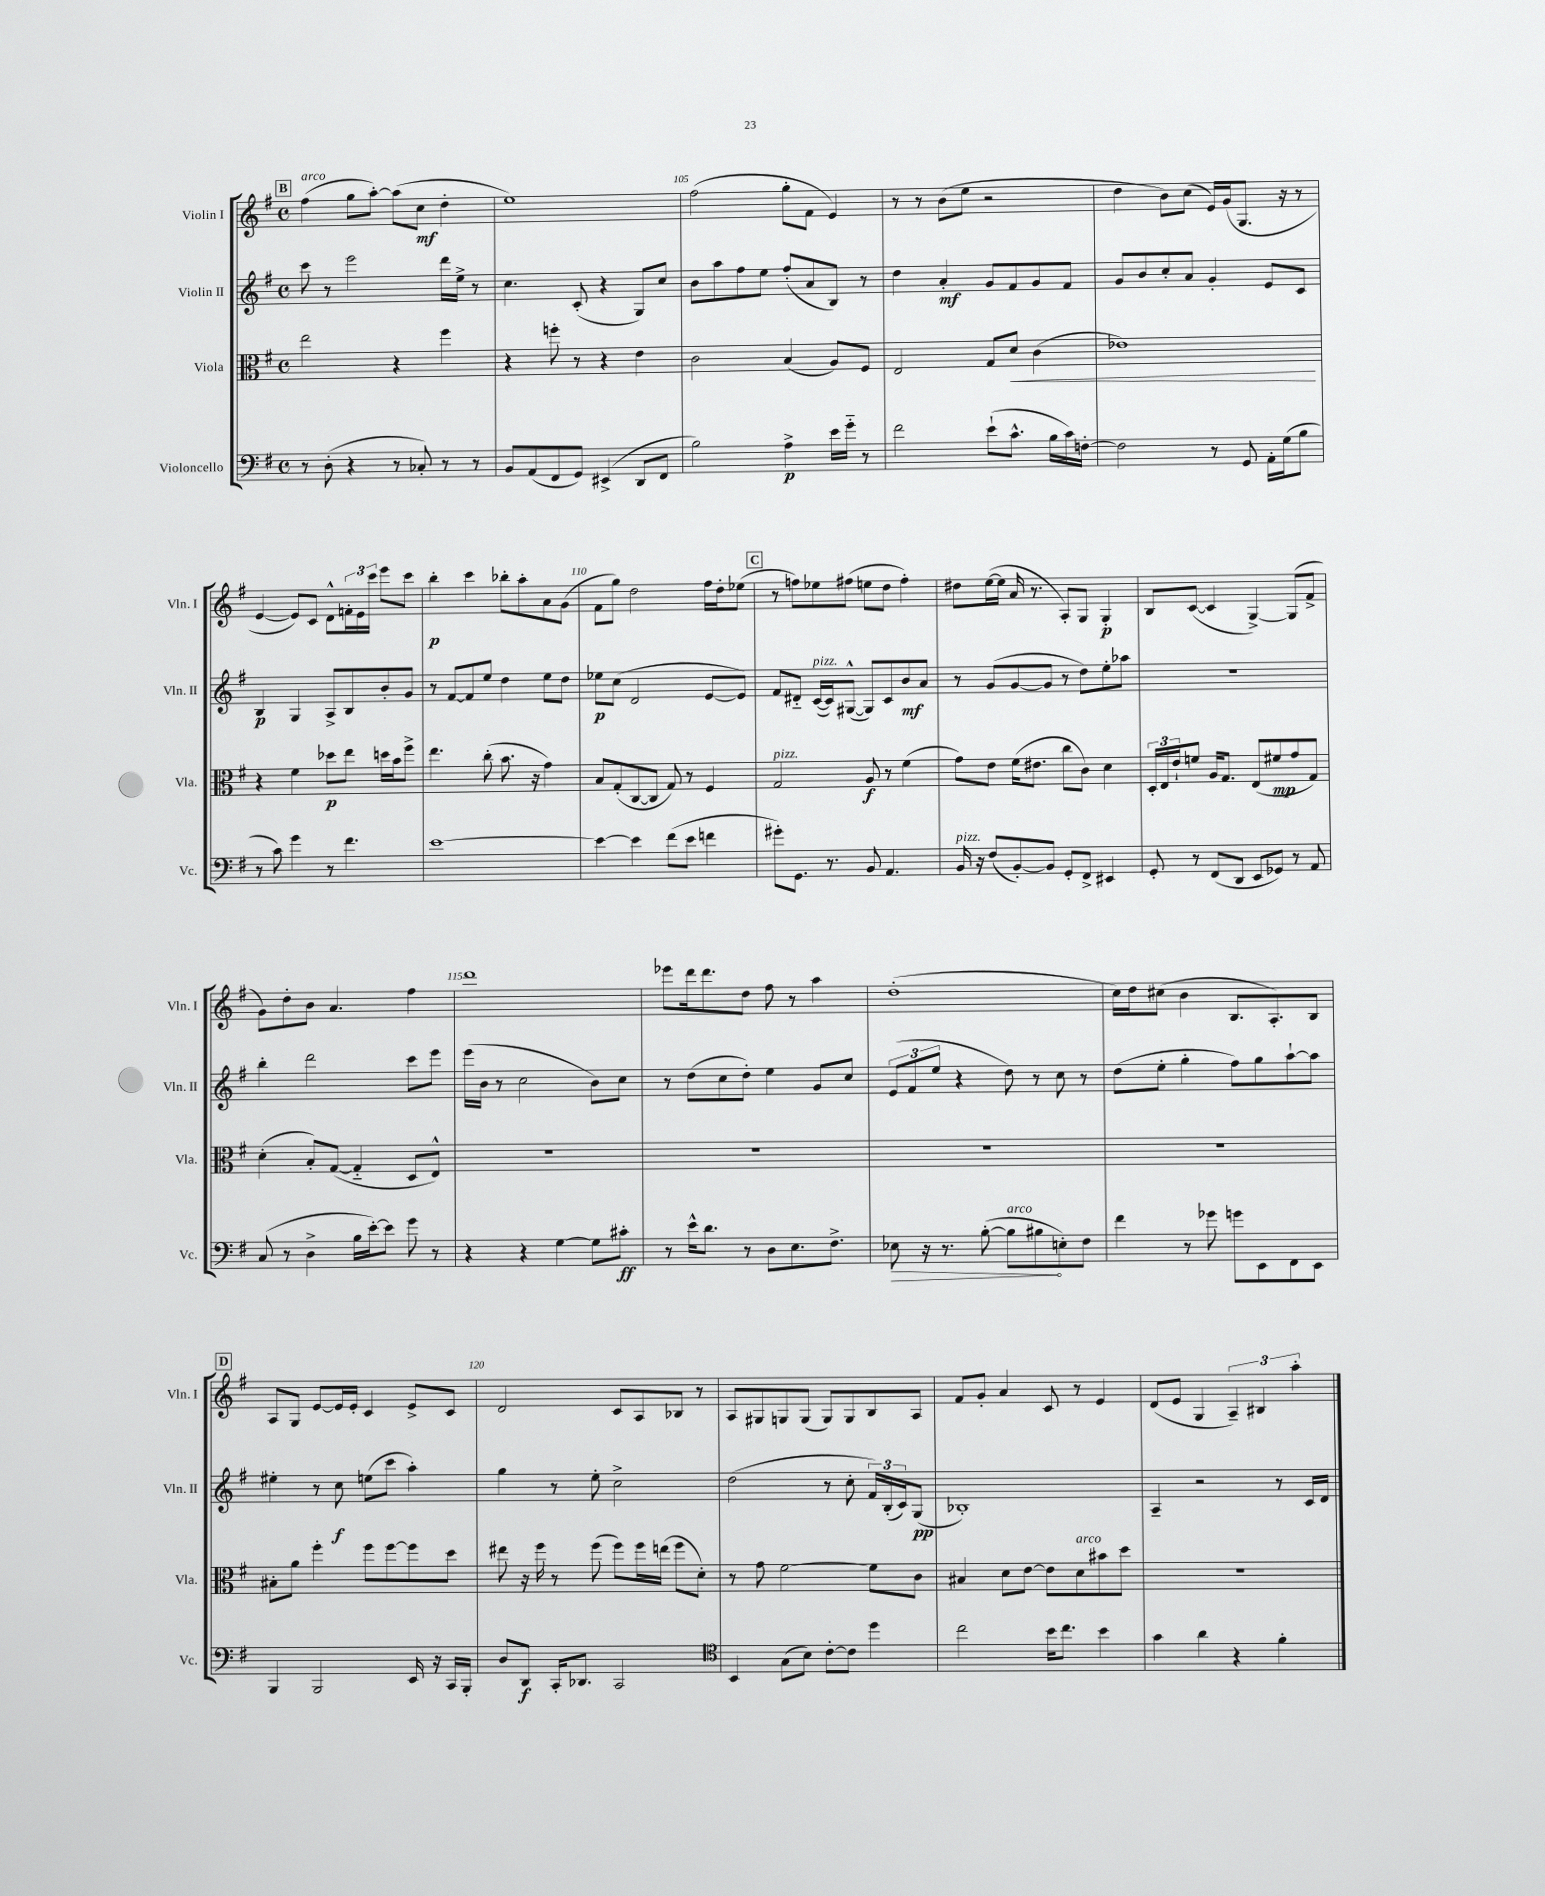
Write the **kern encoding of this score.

**kern	**dynam	**kern	**dynam	**kern	**dynam	**kern	**dynam
*part4	*part4	*part3	*part3	*part2	*part2	*part1	*part1
*staff4	*staff4	*staff3	*staff3	*staff2	*staff2	*staff1	*staff1
*I"Violoncello	*	*I"Viola	*	*I"Violin II	*	*I"Violin I	*
*I'Vc.	*	*I'Vla.	*	*I'Vln. II	*	*I'Vln. I	*
*clefF4	*	*clefC3	*	*clefG2	*	*clefG2	*
*k[f#]	*	*k[f#]	*	*k[f#]	*	*k[f#]	*
*M4/4	*	*M4/4	*	*M4/4	*	*M4/4	*
*met(c)	*	*met(c)	*	*met(c)	*	*met(c)	*
!!LO:REH:place=s1:t=B
=103	=103	=103	=103	=103	=103	=103	=103
!	!	!	!	!	!	!LO:TX:a:i:t=arco	!
8r	.	2ee\	.	8ccc\	.	(4ff#\	.
(8D'\	.	.	.	8r	.	.	.
4r	.	.	.	2eee\	.	8gg\L	.
.	.	.	.	.	.	[8aa'\J)	.
8r	.	4r	.	.	.	(8aa\L]	.
8C-X'/)	.	.	.	.	.	8cc\J	mf
8r	.	4ff#\	.	16ddd\LL	.	4dd'\	.
.	.	.	.	16ee^\JJ	.	.	.
8r	.	.	.	8r	.	.	.
=104	=104	=104	=104	=104	=104	=104	=104
8BB/L	.	4r	.	4.cc\	.	1ee)	.
(8AA/	.	.	.	.	.	.	.
8FF#/	.	8ffn'\	.	.	.	.	.
8GG/J)	.	8r	.	(8c'/	.	.	.
(4EE#X^/	.	4r	.	4r	.	.	.
8DD/L	.	4e\	.	8G/L)	.	.	.
8FF#/J	.	.	.	8cc/J	.	.	.
=105	=105	=105	=105	=105	=105	=105	=105
2B\)	.	2c\	.	8b\L	.	(2ff#\	.
.	.	.	.	8aa\	.	.	.
.	.	.	.	8ff#\	.	.	.
.	.	.	.	8ee\J	.	.	.
4A^\	p	(4B/	.	(8ff#'/L	.	8gg'\L	.
.	.	.	.	8a/	.	8f#\J	.
16e\LL	.	8A/L)	.	8B/J)	.	4e/)	.
16g\JJ	.	.	.	.	.	.	.
8r	.	8F#/J	.	8r	.	.	.
=106	=106	=106	=106	=106	=106	=106	=106
2f#\	.	2E/	.	4dd\	.	8r	.
.	.	.	.	.	.	8r	.
.	.	.	.	4a'/	mf	(8b\L	.
.	.	.	.	.	.	8ee\J	.
(8e`\L	.	8G/L	.	8g/L	.	2r	.
!	!	!	!LO:HP:b	!	!	!	!
8.c^^\J	.	8d/J	<	8f#/	.	.	.
.	.	(4c\	.	8g/	.	.	.
16B\LL	.	.	.	.	.	.	.
16c\)	.	.	.	8f#/J	.	.	.
[16Fn'\JJ	.	.	.	.	.	.	.
=107	=107	=107	=107	=107	=107	=107	=107
2F\]	.	1e-X)	.	8g/L	.	4dd\	.
.	.	.	.	8b/	.	.	.
.	.	.	.	8cc'/	.	8b\L)	.
.	.	.	.	8a/J	.	(8cc\J	.
8r	.	.	.	4g'/	.	16e/LL)	.
.	.	.	.	.	.	(16g/J	.
8GG/	.	.	.	.	.	8.G/J	.
16AA'\LL	.	.	.	8e/L	.	.	.
(16G\J	.	.	.	.	.	16r	.
8B\J	.	.	.	8c/J	.	8r	.
.	.	.	[	.	.	.	.
!!LO:LB:g=z
=108	=108	=108	=108	=108	=108	=108	=108
8r	.	4r	.	4B/	p	[4e/	.
8c\)	.	.	.	.	.	.	.
4g\	.	4f#\	.	4G/	.	8e/L])	.
.	.	.	.	.	.	8c/J	.
8r	.	8dd-X\L	p	8A^/L	.	8d^^\L	.
4.f#\	.	8ee\J	.	8B/	.	24fn'\L	.
.	.	.	.	.	.	24e\	.
.	.	.	.	.	.	24ccc\JJ	.
.	.	16ddn\LL	.	8b'/	.	8eee\L	.
.	.	16b\J	.	.	.	.	.
.	.	8ff#^\J	.	8g/J	.	8ccc\J	.
=109	=109	=109	=109	=109	=109	=109	=109
[1e	.	4.ee\	.	8r	.	4bb'\	p
.	.	.	.	[8f#/L	.	.	.
.	.	.	.	8f#/]	.	4ccc\	.
.	.	(8cc'\	.	8ee/J	.	.	.
.	.	8.b\	.	4dd\	.	8bb-X'\L	.
.	.	.	.	.	.	8aa'\	.
.	.	16r	.	.	.	.	.
.	.	4g\)	.	8ee\L	.	8a\	.
.	.	.	.	8dd\J	.	(8g\J	.
=110	=110	=110	=110	=110	=110	=110	=110
4e\_	.	8B/L	.	8ee-X\L	p	8f#\L	.
.	.	(8G'/	.	(8cc\J	.	8gg\J)	.
4e\]	.	[8C/	.	2d/	.	2dd\	.
.	.	8C/J]	.	.	.	.	.
(8f#\L	.	8G/)	.	.	.	.	.
8e\J	.	8r	.	.	.	.	.
4fn\	.	4F#/	.	[8e/L	.	16ff#\LL	.
.	.	.	.	.	.	16dd'\J	.
.	.	.	.	8e/J])	.	(8ee-X\J	.
!!LO:REH:place=s1:t=C
=111	=111	=111	=111	=111	=111	=111	=111
!	!	!LO:TX:a:i:t=pizz.	!	!	!	!	!
8g#X'\L)	.	2G/	.	8f#/L	.	8r	.
8.GG\J	.	.	.	8d#X/J	.	8ffn\L)	.
!	!	!	!	!LO:TX:a:i:t=pizz.	!	!	!
.	.	.	.	([16c/LL	.	8ee-X\	.
8.r	.	.	.	16c/J])	.	.	.
.	.	.	.	([8G#X^^/J	.	(8ff#X\J	.
8BB/	.	8A/	f	8G#/L])	.	8een\L	.
4.AA/	.	8r	.	8c/	.	8dd\J	.
.	.	(4f#\	.	8b/	mf	4ff#'\)	.
.	.	.	.	8a/J	.	.	.
=112	=112	=112	=112	=112	=112	=112	=112
!LO:TX:a:i:t=pizz.	!	!	!	!	!	!	!
16BB/	.	8g\L)	.	8r	.	8dd#X\L	.
16r	.	.	.	.	.	.	.
(8F#/L	.	8e\J	.	(8g/L	.	([16ee\L	.
.	.	.	.	.	.	16ee\JJ]	.
[8BB'/)	.	(16f#\KL	.	[8g/	.	16a/	.
.	.	8.e#X\J	.	.	.	8.r	.
8BB/J]	.	.	.	8g/J]	.	.	.
8GG'/L	.	8cc\L	.	8r	.	8A'/L)	.
8FF#^/J	.	8c\J)	.	8dd\L)	.	8G/J	.
4EE#X/	.	4d\	.	8ee'\	.	4G'/	p
.	.	.	.	8aa-X\J	.	.	.
=113	=113	=113	=113	=113	=113	=113	=113
8GG'/	.	24D'/LL	.	1r	.	8B/L	.
.	.	24E/	.	.	.	.	.
.	.	24e`/J	.	.	.	.	.
8r	.	8fn/J	.	.	.	([8c/J	.
(8FF#/L	.	16A/KL	.	.	.	4c/]	.
.	.	8.G/J	.	.	.	.	.
8DD/J	.	.	.	.	.	.	.
8EE/L	.	(8E/L	.	.	.	[4G^/)	.
8GG-X/J)	.	8f#X/	mp	.	.	.	.
8r	.	8g/	.	.	.	(8G/L]	.
8AA/	.	8G/J)	.	.	.	8f#^/J	.
!!LO:LB:g=z
=114	=114	=114	=114	=114	=114	=114	=114
(8C/	.	(4d'\	.	4bb'\	.	8g\L)	.
8r	.	.	.	.	.	8dd'\	.
4D^\	.	8B'/L)	.	2ddd\	.	8b\J	.
.	.	([8G/J	.	.	.	4.a/	.
16B\LL	.	4G/]	.	.	.	.	.
[16e'\J)	.	.	.	.	.	.	.
8e\J]	.	.	.	.	.	.	.
8g\	.	8D/L	.	8ccc\L	.	4ff#\	.
8r	.	8E^^/J)	.	8eee\J	.	.	.
=115	=115	=115	=115	=115	=115	=115	=115
4r	.	1r	.	(16eee\LL	.	1ddd	.
.	.	.	.	16b\JJ	.	.	.
.	.	.	.	8r	.	.	.
4r	.	.	.	2cc\	.	.	.
[4G\	.	.	.	.	.	.	.
8G\L]	.	.	.	8b\L)	.	.	.
8c#X'\J	ff	.	.	8cc\J	.	.	.
=116	=116	=116	=116	=116	=116	=116	=116
8r	.	1r	.	8r	.	8eee-X\L	.
16e^^\KL	.	.	.	(8dd\L	.	16ddd\k	.
8.d\J	.	.	.	.	.	8.ddd\	.
.	.	.	.	8cc\	.	.	.
8r	.	.	.	8dd'\J)	.	8dd\J	.
8D\L	.	.	.	4ee\	.	8ff#\	.
8.E\	.	.	.	.	.	8r	.
.	.	.	.	8g/L	.	4aa\	.
8.F#^\J	.	.	.	.	.	.	.
.	.	.	.	8cc/J	.	.	.
=117	=117	=117	=117	=117	=117	=117	=117
!	!LO:HP:b	!	!	!	!	!	!
8E-X\	>	1r	.	(12e/L	.	(1dd'	.
.	.	.	.	12f#/	.	.	.
16r	.	.	.	.	.	.	.
.	.	.	.	12ee/J	.	.	.
8.r	.	.	.	.	.	.	.
.	.	.	.	4r	.	.	.
([8B'\	.	.	.	.	.	.	.
!LO:TX:a:i:t=arco	!	!	!	!	!	!	!
8B\L]	.	.	.	8dd\)	.	.	.
8B#X\	.	.	.	8r	.	.	.
8En'\)	]	.	.	8cc\	.	.	.
8F#\J	.	.	.	8r	.	.	.
=118	=118	=118	=118	=118	=118	=118	=118
4f#\	.	1r	.	(8dd\L	.	16cc\LL)	.
.	.	.	.	.	.	16dd\J	.
.	.	.	.	8ee'\J	.	(8cc#X\J	.
8r	.	.	.	4gg'\	.	4b\	.
8g-X\	.	.	.	.	.	.	.
8gn\L	.	.	.	8ff#\L)	.	8.B/L	.
8EE\	.	.	.	8gg\	.	.	.
.	.	.	.	.	.	8.A'/)	.
8FF#\	.	.	.	[8aa`\	.	.	.
8EE\J	.	.	.	8aa\J]	.	8B/J	.
!!LO:LB:g=z
!!LO:REH:place=s1:t=D
=119	=119	=119	=119	=119	=119	=119	=119
4BBB/	.	8B#X'\L	.	4ee#X'\	.	8A/L	.
.	.	8a\J	.	.	.	8G/J	.
2BBB/	.	4ff#'\	.	8r	.	[8e/L	.
.	.	.	.	8cc\	f	16e/L]	.
.	.	.	.	.	.	16e'/JJ	.
.	.	8ff#\L	.	(8een\L	.	4c/	.
.	.	[8ff#\	.	8ccc\J	.	.	.
16EE/	.	8ff#\]	.	4aa'\)	.	8e^/L	.
16r	.	.	.	.	.	.	.
16CC/LL	.	8dd\J	.	.	.	8c/J	.
16BBB'/JJ	.	.	.	.	.	.	.
=120	=120	=120	=120	=120	=120	=120	=120
8D/L	.	8ee#X\	.	4gg\	.	2d/	.
8DD/J	f	16r	.	.	.	.	.
.	.	16ff#\	.	.	.	.	.
16CC'/KL	.	8r	.	8r	.	.	.
8.DD-X/J	.	.	.	.	.	.	.
.	.	(8ff#\	.	8ee'\	.	.	.
2CC/	.	8ff#\L)	.	2cc^\	.	8c/L	.
.	.	16ff#\L	.	.	.	8A/	.
.	.	(16een\JJ	.	.	.	.	.
.	.	8ff#\L	.	.	.	8B-X/J	.
.	.	8d'\J)	.	.	.	8r	.
=121	=121	=121	=121	=121	=121	=121	=121
*clefC4	*	*	*	*	*	*	*
4BB/	.	8r	.	(2dd\	.	8A/L	.
.	.	8g\	.	.	.	8G#X/	.
(8G\L	.	[2f#\	.	.	.	8Gn/	.
8B\J)	.	.	.	.	.	(8G/J	.
[8c'\L	.	.	.	8r	.	8G/L)	.
8c\J]	.	.	.	8cc'\	.	8G/	.
4dd\	.	8f#\L]	.	24f#/LL)	.	8B/	.
.	.	.	.	(24B'/	.	.	.
.	.	.	.	24c/J)	.	.	.
.	.	8c\J	.	(8G/J	pp	8A/J	.
=122	=122	=122	=122	=122	=122	=122	=122
2cc\	.	4B#X/	.	1B-X')	.	8f#/L	.
.	.	.	.	.	.	8g'/J	.
.	.	8d\L	.	.	.	4a/	.
.	.	[8e\J	.	.	.	.	.
16b\KL	.	8e\L]	.	.	.	8c/	.
8.cc\J	.	.	.	.	.	.	.
!	!	!LO:TX:a:i:t=arco	!	!	!	!	!
.	.	8d\	.	.	.	8r	.
4b\	.	8b#X\	.	.	.	4e/	.
.	.	8dd\J	.	.	.	.	.
=123	=123	=123	=123	=123	=123	=123	=123
4g\	.	1r	.	4A~/	.	(8d/L	.
.	.	.	.	.	.	8e/J	.
4a\	.	.	.	2r	.	4G/	.
4r	.	.	.	.	.	6A~/)	.
.	.	.	.	.	.	6B#X/	.
4f#'\	.	.	.	8r	.	.	.
.	.	.	.	.	.	6aa'\	.
.	.	.	.	16c/LL	.	.	.
.	.	.	.	16d/JJ	.	.	.
==	==	==	==	==	==	==	==
*-	*-	*-	*-	*-	*-	*-	*-
